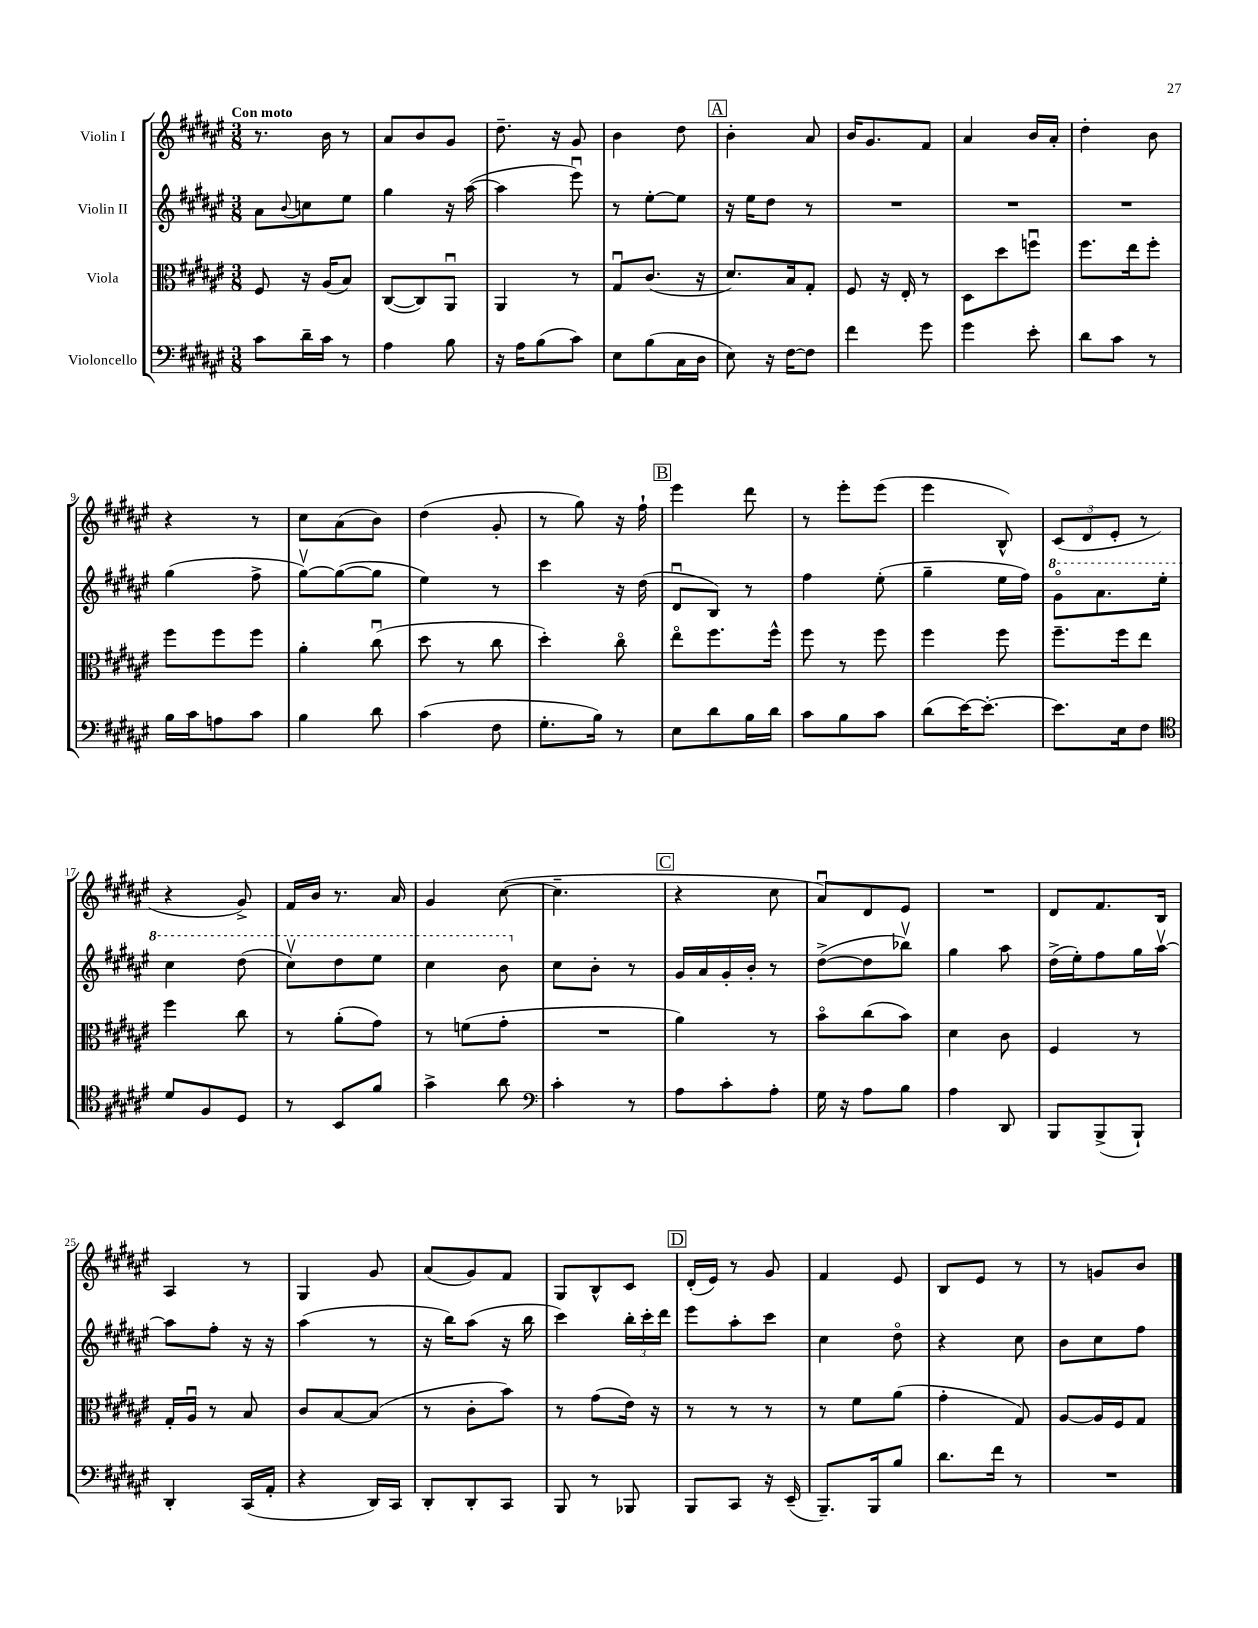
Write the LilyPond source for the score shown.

<<
\new StaffGroup <<
\new Staff = "s0" \with { instrumentName = "Violin I" } {
    \clef treble \key fis \major \numericTimeSignature \time 3/8 \tempo "Con moto"
    r8. b'16 r8 |
    ais'8 b'8 gis'8 |
    dis''8.-- r16 gis'8 |
    b'4 dis''8 |
    \mark \markup { \box "A" } b'4-. ais'8 |
    b'16 gis'8. fis'8 |
    ais'4 b'16 ais'16-. |
    dis''4-. b'8 |
    r4 r8 |
    cis''8 ais'8( b'8) |
    dis''4( gis'8-. |
    r8 gis''8) r16 fis''16-! |
    \mark \markup { \box "B" } eis'''4 dis'''8 |
    r8 eis'''8-. eis'''8( |
    eis'''4 b8-^) |
    \tuplet 3/2 { cis'8( dis'8 eis'8-. } r8 |
    r4 gis'8->) |
    fis'16 b'16 r8. ais'16 |
    gis'4 cis''8~( |
    cis''4.-- |
    \mark \markup { \box "C" } r4 cis''8 |
    ais'8\downbow) dis'8 eis'8 |
    R4. |
    dis'8 fis'8. b16 |
    ais4 r8 |
    gis4 gis'8 |
    ais'8( gis'8) fis'8 |
    gis8 b8-^ cis'8 |
    \mark \markup { \box "D" } dis'16-.( eis'16) r8 gis'8 |
    fis'4 eis'8 |
    b8 eis'8 r8 |
    r8 g'8 b'8 \bar "|." |
}
\new Staff = "s1" \with { instrumentName = "Violin II" } {
    \clef treble \key fis \major \numericTimeSignature \time 3/8
    ais'8 \appoggiatura { b'8 } c''8 eis''8 |
    gis''4 r16 ais''16~( |
    ais''4 eis'''8\downbow) |
    r8 eis''8~-. eis''8 |
    \mark \markup { \box "A" } r16 eis''16 dis''8 r8 |
    R4. |
    R4. |
    R4. |
    gis''4( fis''8-> |
    gis''8~\upbow) gis''8~( gis''8 |
    eis''4) r8 |
    cis'''4 r16 dis''16( |
    \mark \markup { \box "B" } dis'8\downbow b8) r8 |
    fis''4 eis''8-.( |
    gis''4-- eis''16 fis''16) |
    \ottava #1 gis''8\flageolet ais''8. eis'''16-. |
    cis'''4 dis'''8( |
    cis'''8\upbow) dis'''8 eis'''8 |
    cis'''4 b''8 \ottava #0 |
    cis''8 b'8-. r8 |
    \mark \markup { \box "C" } gis'16 ais'16 gis'16-. b'16-. r8 |
    dis''8~->( dis''8 bes''8\upbow) |
    gis''4 ais''8 |
    dis''16->( eis''16-.) fis''8 gis''16 ais''16~\upbow |
    ais''8 fis''8-. r16 r16 |
    ais''4( r8 |
    r16 b''16) ais''8( r16 b''16 |
    cis'''4) \tuplet 3/2 { b''16-. cis'''16-. dis'''16 } |
    \mark \markup { \box "D" } eis'''8 ais''8-. cis'''8 |
    cis''4 dis''8\flageolet |
    r4 cis''8 |
    b'8 cis''8 fis''8 \bar "|." |
}
\new Staff = "s2" \with { instrumentName = "Viola" } {
    \clef alto \key fis \major \numericTimeSignature \time 3/8
    fis8 r16 ais16( b8) |
    cis8~( cis8) ais,8\downbow |
    ais,4 r8 |
    gis8\downbow cis'8.( r16 |
    \mark \markup { \box "A" } dis'8.) b16 gis8-. |
    fis8 r16 eis16-. r8 |
    dis8 dis''8 f''8\downbow |
    fis''8. eis''16 fis''8-. |
    fis''8 fis''8 fis''8 |
    ais'4-. cis''8\downbow( |
    dis''8 r8 cis''8 |
    dis''4-.) cis''8\flageolet |
    \mark \markup { \box "B" } eis''8\flageolet fis''8. fis''16-^ |
    fis''8 r8 fis''8 |
    fis''4 fis''8 |
    fis''8.-- fis''16 eis''8 |
    fis''4 cis''8 |
    r8 ais'8-.( gis'8) |
    r8 f'8( gis'8-. |
    R4. |
    \mark \markup { \box "C" } ais'4) r8 |
    b'8\flageolet cis''8( b'8) |
    dis'4 cis'8 |
    fis4 r8 |
    gis16-. ais16\downbow r8 b8 |
    cis'8 b8~ b8( |
    r8 cis'8-. b'8) |
    r8 gis'8( eis'16) r16 |
    \mark \markup { \box "D" } r8 r8 r8 |
    r8 fis'8 ais'8( |
    gis'4-. gis8) |
    ais8~ ais16 fis16 gis8 \bar "|." |
}
\new Staff = "s3" \with { instrumentName = "Violoncello" } {
    \clef bass \key fis \major \numericTimeSignature \time 3/8
    cis'8 dis'16-- cis'16 r8 |
    ais4 b8 |
    r16 ais16 b8( cis'8) |
    eis8 b8( cis16 dis16 |
    \mark \markup { \box "A" } eis8) r16 fis16~ fis8 |
    fis'4 gis'8 |
    gis'4 eis'8-. |
    dis'8 cis'8 r8 |
    b16 cis'16 a8 cis'8 |
    b4 dis'8 |
    cis'4( fis8 |
    gis8.-. b16) r8 |
    \mark \markup { \box "B" } eis8 dis'8 b16 dis'16 |
    cis'8 b8 cis'8 |
    dis'8( eis'16~) eis'8.~-. |
    eis'8. eis16 fis8 |
    \clef tenor dis'8 fis8 dis8 |
    r8 b,8 fis'8 |
    gis'4-> ais'8 |
    \clef bass cis'4-. r8 |
    \mark \markup { \box "C" } ais8 cis'8-. ais8-. |
    gis16 r16 ais8 b8 |
    ais4 dis,8 |
    b,,8 b,,8->( b,,8-!) |
    dis,4-. cis,16( ais,16-. |
    r4 dis,16) cis,16 |
    dis,8-. dis,8-. cis,8 |
    b,,8 r8 bes,,8 |
    \mark \markup { \box "D" } b,,8 cis,8 r16 eis,16--( |
    b,,8.--) b,,16 b8 |
    dis'8. fis'16 r8 |
    R4. \bar "|." |
}
>>
>>
